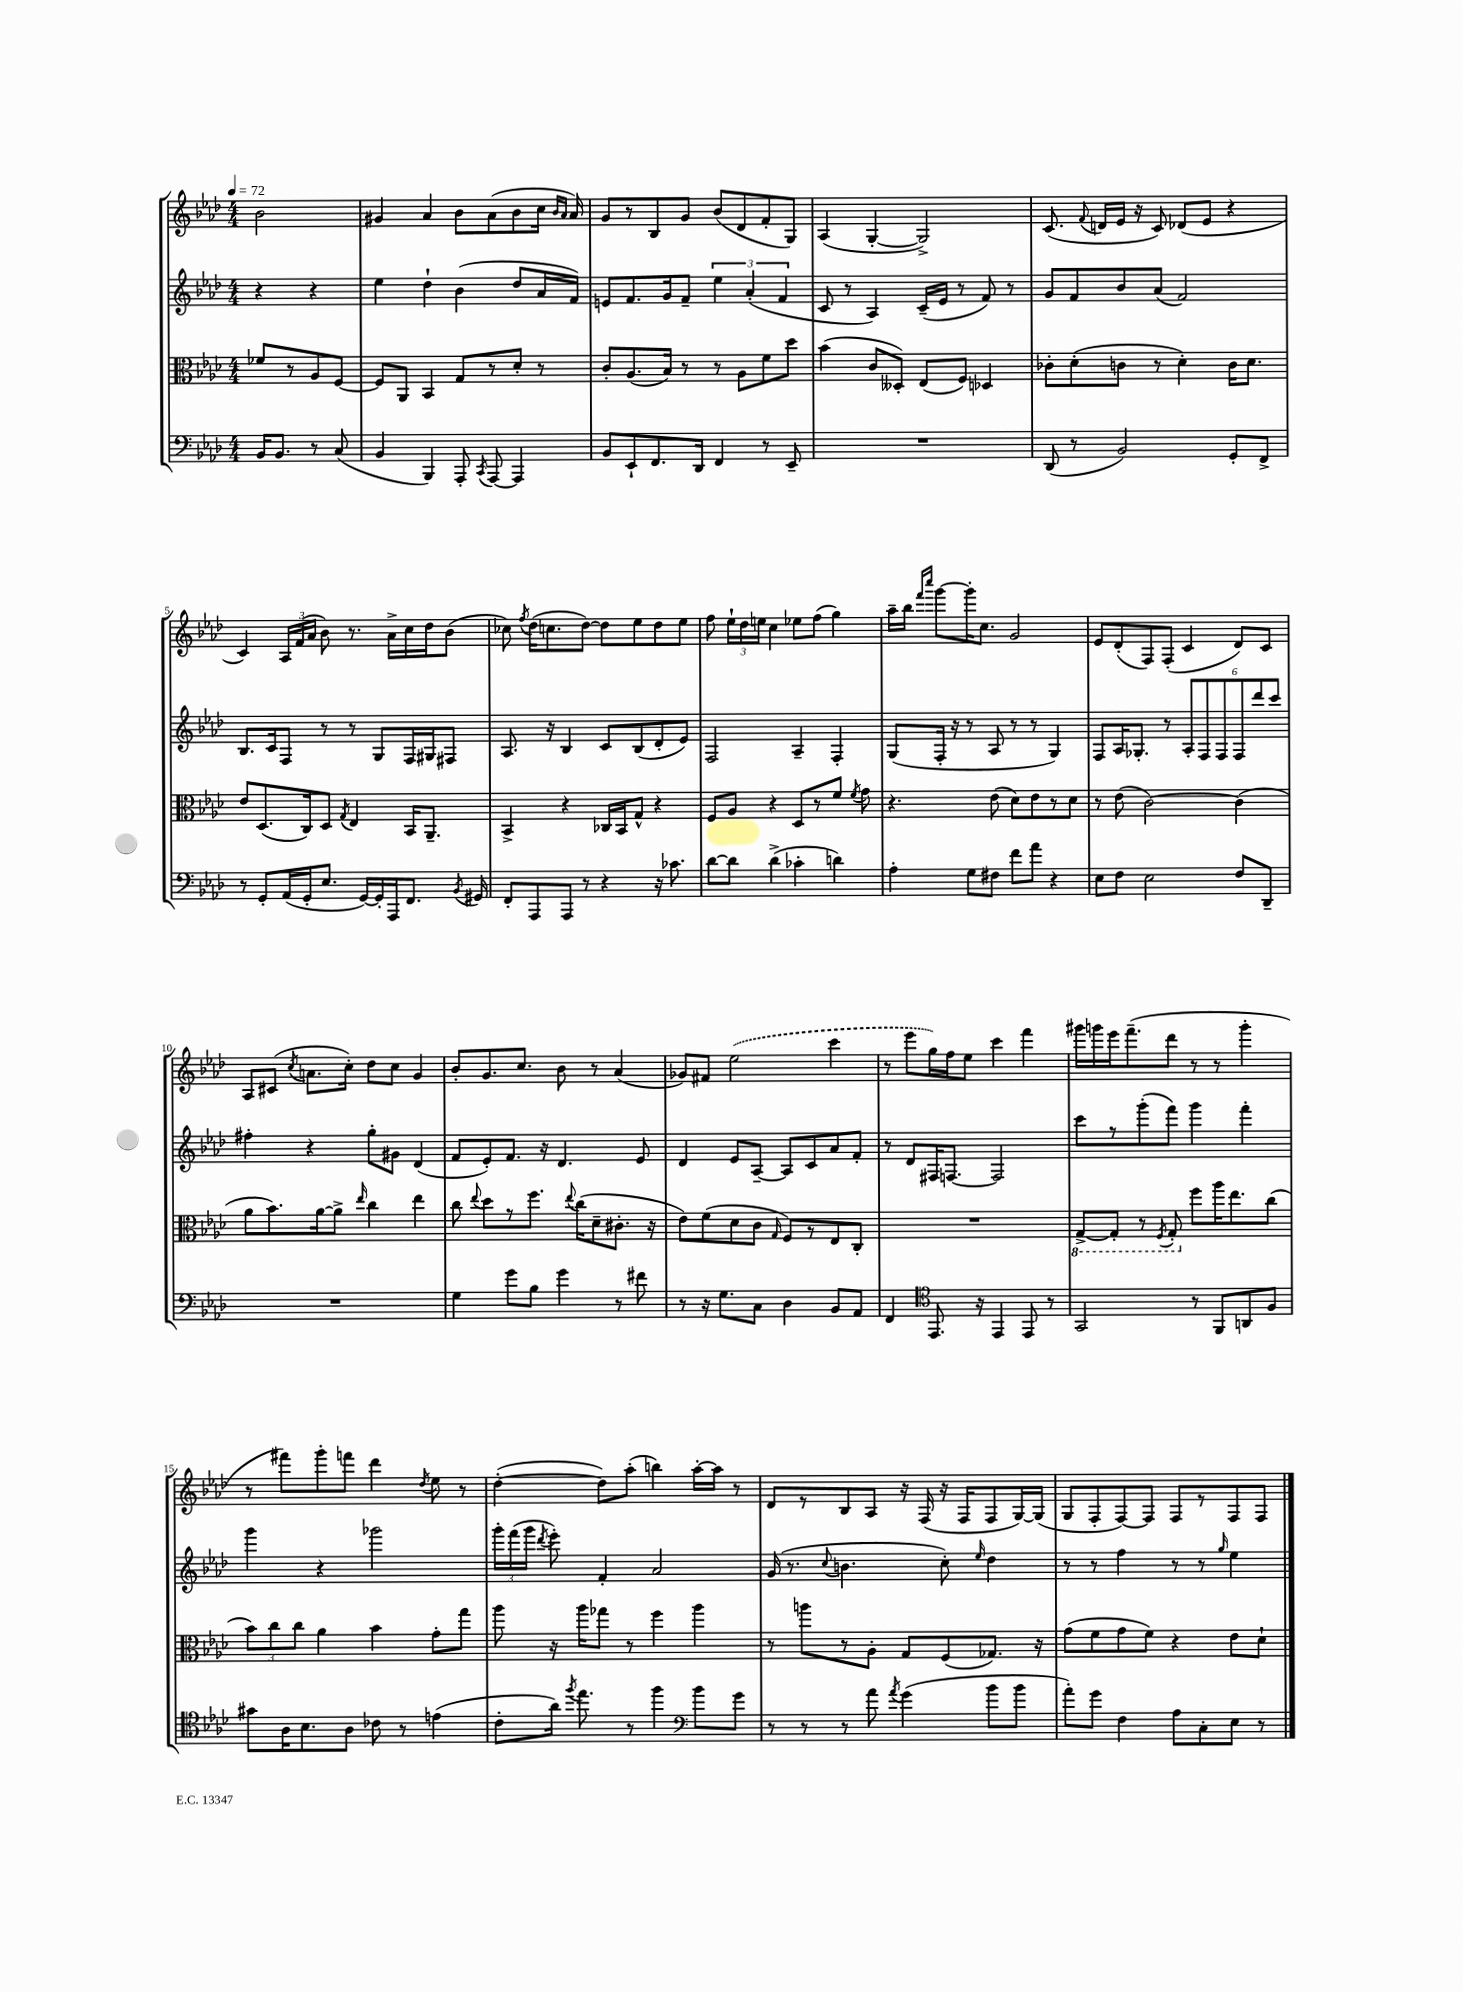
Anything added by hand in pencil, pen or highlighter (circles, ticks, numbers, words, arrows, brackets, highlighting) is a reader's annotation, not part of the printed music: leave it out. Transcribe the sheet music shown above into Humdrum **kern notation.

**kern	**kern	**kern	**kern
*staff4	*staff3	*staff2	*staff1
*clefF4	*clefC3	*clefG2	*clefG2
*k[b-e-a-d-]	*k[b-e-a-d-]	*k[b-e-a-d-]	*k[b-e-a-d-]
*M4/4	*M4/4	*M4/4	*M4/4
*MM72	*MM72	*MM72	*MM72
16BB-	8f-	4r	2b-
8.BB-	.	.	.
.	8r	.	.
8r	8A-	4r	.
(8C	[8F	.	.
=	=	=	=
4BB-	8F]	4ee-	4g#
.	8AA-	.	.
4BBB-)	4BB-	4dd-`	4a-
8AAA-'	8G	(4b-	8b-
8qCC	.	.	.
[8AAA-	8r	.	(8a-
4AAA-]	8d-'	8dd-	8b-
.	8r	16a-	16cc
.	.	.	16qqb-
.	.	.	16qqa-
.	.	16f)	16a-)
=	=	=	=
8BB-	8c'	8e	8g
8EE-`	(8.A-	8.f	8r
8.FF	.	.	8B-
.	16B-)	16g	.
.	8r	8f~	8g
16DD-	.	.	.
4FF	8r	6ee-	(8b-
.	8A-	.	8d-
.	.	(6a-'	.
8r	8f	.	8f'
.	.	6f	.
8EE-~	8dd-	.	8G)
=	=	=	=
1r	(4b-	8c	(4A-
.	.	8r	.
.	8c	4A-)	[4G'
.	8D--')	.	.
.	(8E-	(16c~	2G^])
.	.	16e-	.
.	8F)	8r	.
.	4D-	8f)	.
.	.	8r	.
=	=	=	=
(8DD-	8c-'	8g	(8.c
8r	(8d-'	8f	.
.	.	.	8qqf
.	.	.	16d
2BB-)	8c	8b-	16e-
.	.	.	16r
.	8r	(8a-	8c)
.	4d-')	2f)	(8d-
.	.	.	8e-
8GG'	16c	.	4r
.	8.d-	.	.
8FF^	.	.	.
=	=	=	=
8r	8e-	8.B-	4c)
8GG'	(8.D-	.	.
.	.	16c	.
(16AA-	.	8F	24A-
.	.	.	(24f
16GG'	16C)	.	.
.	.	.	24a-
8.E-	8D-	8r	8b-)
.	8qG	.	.
.	4E-	8r	8.r
[16GG)	.	.	.
16GG']	.	8G	.
16AAA-	.	.	16a-^
8.FF	16BB-	16F	16cc
.	8.AA-~	16G#	16dd-
.	.	8F#	(8b-
8qBB-	.	.	.
16GG#	.	.	.
=	=	=	=
8FF'	4BB-^	8.A-	8cc-)
.	.	.	8qff
8AAA-	.	.	(16dd-
.	.	16r	8.cc
8AAA-	4r	4B-	.
8r	.	.	[8dd-)
4r	16C-	8c	8dd-]
.	16BB-	.	.
.	8G^^	(8B-	8ee-
16r	4r	8d-'	8dd-
8.c-	.	.	.
.	.	8e-)	8ee-
=	=	=	=
[8d-	8F	2F	8ff
8d-]	8A-	.	24ee-`
.	.	.	24dd-
.	.	.	24ee
(4d-^	4r	.	4cc
4c-'	8D-	4A-~	8ee-
.	8r	.	(8ff
4d)	8f	4F'	4gg)
.	8qf	.	.
.	8g	.	.
=	=	=	=
4A-'	4.r	(8G	16aa-~
.	.	.	16bb-
.	.	.	16qqfff
.	.	.	16qqcccc
.	.	16F'	[8ggg
.	.	16r	.
8G	.	8r	16ggg']
.	.	.	8.cc
8F#	(8e-	8A-	.
8f	8d-)	8r	2g
8a-	8e-	8r	.
4r	8r	4G)	.
.	8d-	.	.
=	=	=	=
8E-	8r	8F	8e-
8F	(8e-	16A-	(8d-'
.	.	8.G-'	.
2E-	[2c)	.	8F)
.	.	8r	(8F'
.	.	12A-'	4c
.	.	12F	.
.	.	12F	.
8F	(4c]	12F	8d-)
.	.	12ddd-	.
8DD-~	.	.	8c
.	.	12ccc	.
=	=	=	=
1r	8a-	4ff#'	8A-
.	8.b-)	.	(8c#
.	.	.	8qcc
.	.	4r	8.a
.	[16a-	.	.
.	8a-^]	.	.
.	.	.	16cc')
.	16qqee-	.	.
.	4cc	8gg'	8dd-
.	.	8g#	8cc
.	4ee-	(4d-	4g
=	=	=	=
4G	8cc	8f	8b-'
.	8qqee-	.	.
.	8dd-	8e-')	8.g
8g	8r	8.f	.
.	.	.	8.cc
8B-	8.ff	.	.
.	.	16r	.
4g	.	4.d-	8b-
.	8qqee-	.	.
.	(16cc	.	.
.	8d-~	.	8r
8r	8.c#'	.	(4a-
8f#	.	8e-	.
.	16r	.	.
=	=	=	=
8r	8e-)	4d-	8g-)
16r	(8f	.	8f#
8.G	.	.	.
.	8d-	8e-	(2ee-
8C	8c	[8A-~	.
.	16qqG	.	.
4D-	8F)	8A-]	.
.	8r	8c	.
8BB-	8E-	8a-	4ccc
8AA-	8C'	8f'	.
=	=	=	=
4FF	1r	8r	8r
.	.	8d-	8eee-
*clefC4	*	*	*
8.EE-	.	16F#	16gg)
.	.	[8.F	16ff
.	.	.	8ee-
16r	.	.	.
4EE-	.	2F]	4ccc
8EE-	.	.	4fff
8r	.	.	.
=	=	=	=
2GG	[8GG^	8ccc	16ggg#
.	.	.	16ggg
.	8GG']	8r	16eee-
.	.	.	(8.fff~
.	8r	(8ggg'	.
.	8qFF	.	.
.	8GG'	8fff)	8ddd-
8r	8ff	4ggg	8r
8FF	16aa-	.	8r
.	8.ee-	.	.
8AA	.	4fff'	4ggg'
8F	(8cc	.	.
=	=	=	=
8g#	12b-)	4ggg	8r
.	12cc	.	.
16A-	.	.	8fff#)
.	12cc	.	.
8.B-	.	.	.
.	4a-	4r	8ggg'
8A-	.	.	8fff
8c-	4b-	2ggg-	4ddd-
8r	.	.	.
.	.	.	8qdd-
(4e	8g'	.	8ee-
.	8gg	.	8r
=	=	=	=
8c'	8aa-	24ggg'	([4dd-'
.	.	(24fff	.
.	.	24ggg	.
.	.	8qddd-	.
16a-)	16r	8eee-')	.
8qff	.	.	.
8.ee-	16aa-	.	.
.	8gg-	4f'	8dd-])
8r	8r	.	(8aa-'
4ff	4ff	2a-	4bb)
*clefF4	*	*	*
8b-	4aa-	.	[16aa-'
.	.	.	16aa-]
8g	.	.	8r
=	=	=	=
8r	8r	(16g	8d-
.	.	8.r	.
8r	8aa	.	8r
.	.	8qqcc	.
8r	8r	4.b	8B-
8a-	8A-'	.	8A-
8qa-	.	.	.
(4g	8G	.	16r
.	.	.	(16F
.	(8F	8cc')	16r
.	.	.	16F
.	.	16qqee-	.
8b-	8.G-)	4dd-	8F
8b-	.	.	[16G)
.	16r	.	(16G]
=	=	=	=
8a-')	(8g	8r	8G
8g	8f	8r	8F'
4F	8g	4ff	[8F)
.	8f)	.	8F]
8A-	4r	8r	8F
8C'	.	8r	8r
.	.	16qqgg	.
8E-	8e-	4ee-	8F
8r	8d-`	.	8F
==	==	==	==
*-	*-	*-	*-
